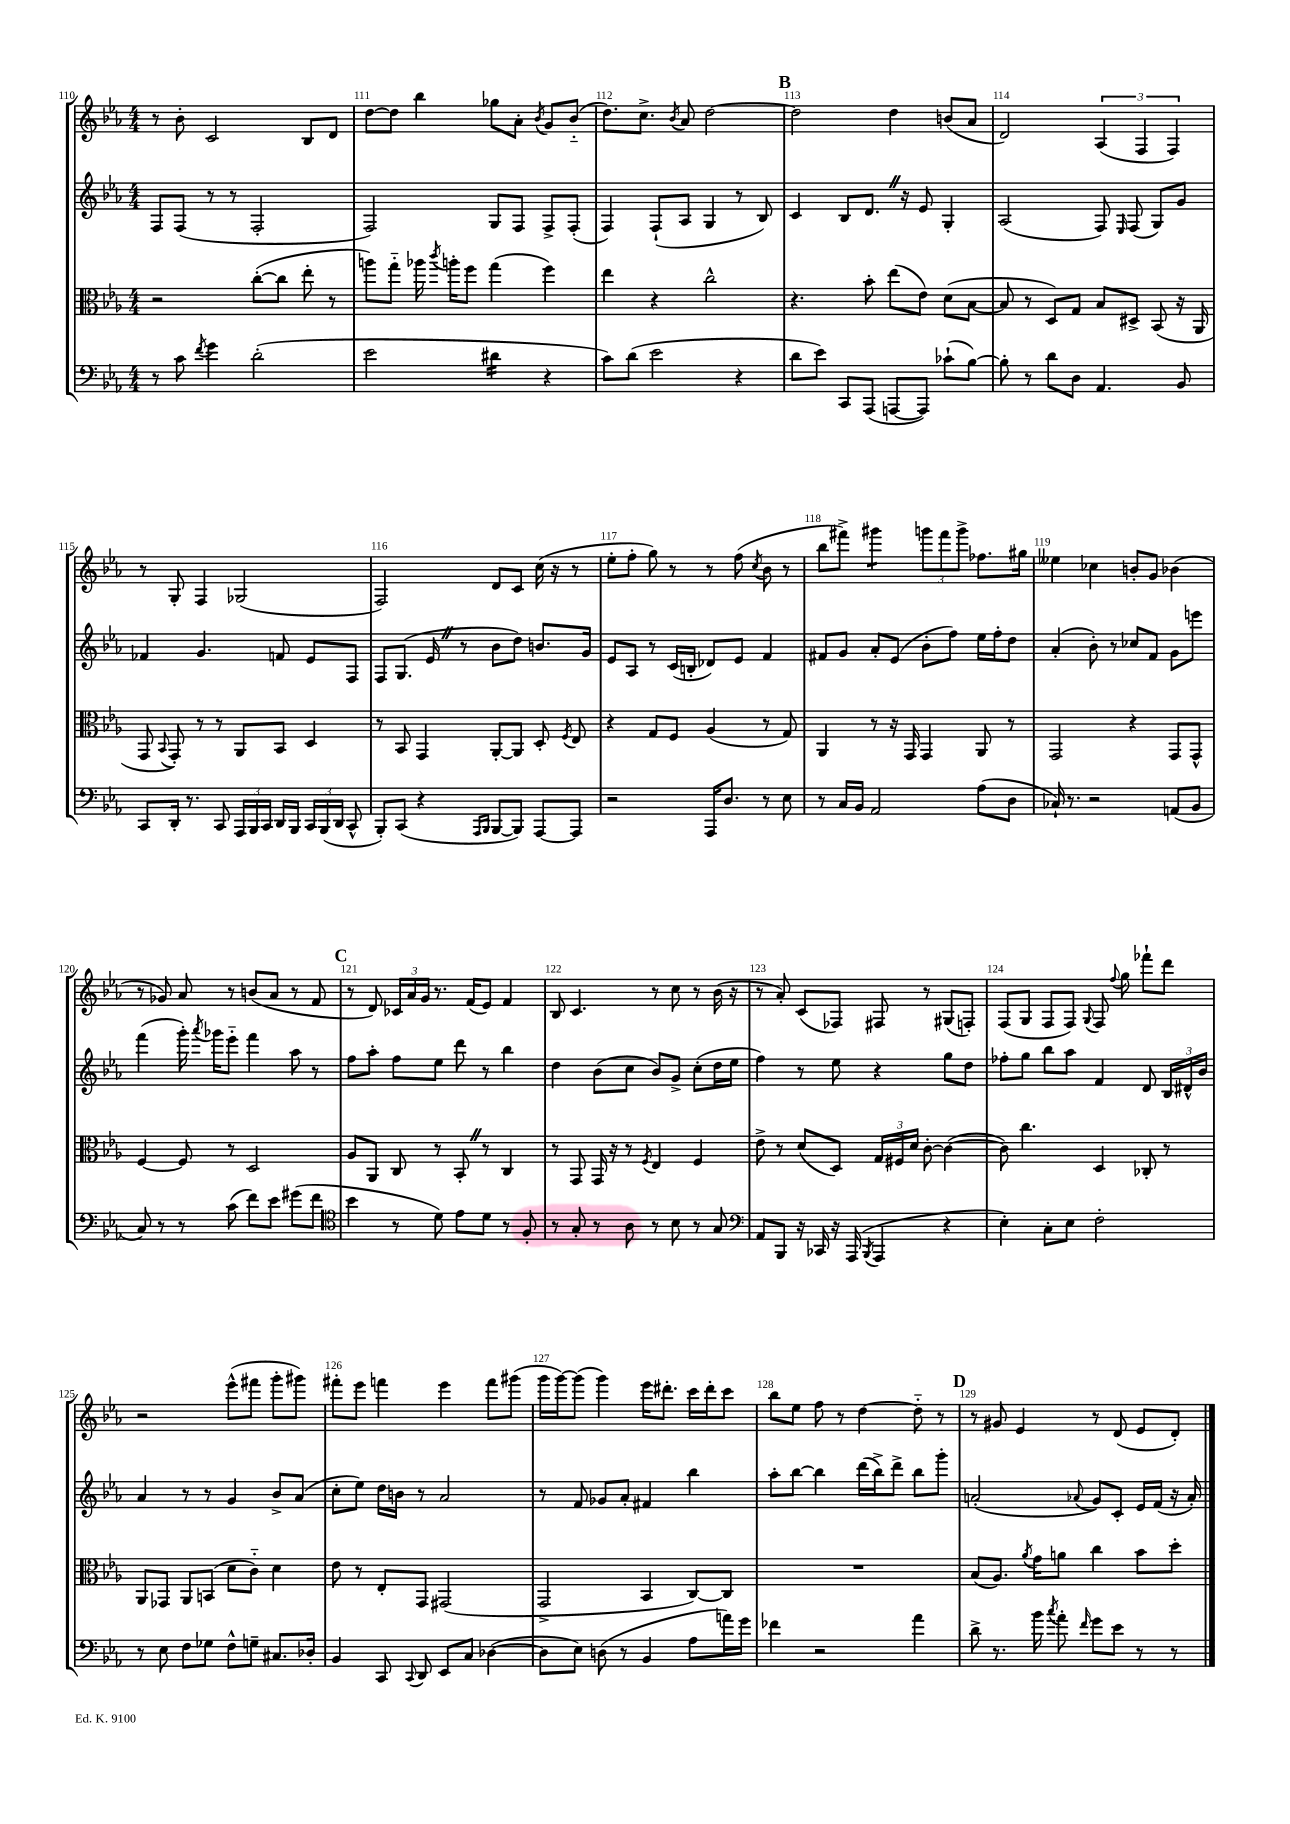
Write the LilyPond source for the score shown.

<<
\new StaffGroup <<
\new Staff = "s0" {
    \clef treble \key ees \major \numericTimeSignature \time 4/4
    \autoBeamOff r8 bes'8-. c'2 bes8[ d'8] |
    d''8[~ d''8] bes''4 ges''8[ aes'8]-. \acciaccatura { bes'8 } g'8[ bes'8]-_( |
    d''8.[) c''8.]-> \acciaccatura { bes'8 } aes'8 d''2~ |
    \mark \markup { \bold "B" } d''2 d''4 b'8[( aes'8] |
    d'2) \tuplet 3/2 { aes4( f4 f4) } |
    r8 g8-. f4 ges2( |
    f2) d'8[ c'8] c''16( r16 r8 |
    ees''8[-. f''8]-. g''8) r8 r8 f''8( \acciaccatura { c''8 } bes'8 r8 |
    bes''8[ fis'''8]->) gis'''4:8 \tuplet 3/2 { g'''8[ fis'''8 g'''8]-> } fes''8.[ gis''16] |
    eeses''4 ces''4 b'8[-. g'8] bes'4( |
    r8 ges'8) aes'8 r8 b'8[( aes'8] r8 f'8 |
    \mark \markup { \bold "C" } r8 d'8) \tuplet 3/2 { ces'16[ aes'16 g'16] } r8. f'16[( ees'8]) f'4 |
    bes8 c'4. r8 c''8 r8 bes'16( r16 |
    r8 aes'8-.) c'8[( fes8]) fis8 r8 gis8[( f8]-.) |
    f8[( g8] f8[ f8]) \appoggiatura { g8 } f8 \appoggiatura { f''8 } g''8 fes'''8[-! d'''8] |
    r2 ees'''8[-^( fis'''8] g'''8[-. gis'''8]) |
    fis'''8[-. ees'''8] f'''4 ees'''4 f'''8[ gis'''8]( |
    g'''16[ g'''16~) g'''8]( g'''4) ees'''16[ dis'''8.]-. c'''16[ dis'''16-. c'''8] |
    bes''8[ ees''8] f''8 r8 d''4~ d''8-_ r8 |
    \mark \markup { \bold "D" } r8 gis'8 ees'4 r8 d'8( ees'8[ d'8]-.) \bar "|." |
}
\new Staff = "s1" {
    \clef treble \key ees \major \numericTimeSignature \time 4/4
    \autoBeamOff f8[ f8]( r8 r8 f2-. |
    f2) g8[ f8] f8[-> f8]-.( |
    f4) f8[-!( aes8] g4 r8 bes8) |
    \mark \markup { \bold "B" } c'4 bes8[ d'8.] \once \override BreathingSign.text = \markup { \musicglyph "scripts.caesura.straight" } \breathe r16 ees'8 g4-. |
    aes2( f8) \grace { ees16 } f8( g8[) g'8] |
    fes'4 g'4. f'8 ees'8[ f8] |
    f8[ g8.]( ees'16 \once \override BreathingSign.text = \markup { \musicglyph "scripts.caesura.straight" } \breathe r8 bes'8[ d''8]) b'8.[ g'16] |
    ees'8[ aes8] r8 c'16[( b16]-. des'8[) ees'8] f'4 |
    fis'8[ g'8] aes'8[-. ees'8]( bes'8[-. f''8]) ees''16[ f''16-. d''8] |
    aes'4-.( bes'8-.) r8 ces''8[ f'8] g'8[ e'''8] |
    f'''4( g'''16-.) \acciaccatura { aes'''8 } ges'''16[ ees'''8]-_ f'''4 aes''8 r8 |
    \mark \markup { \bold "C" } f''8[ aes''8]-. f''8[ ees''8] d'''8 r8 bes''4 |
    d''4 bes'8[( c''8] bes'8[) g'8]-> c''8[-.( d''16 ees''16] |
    f''4) r8 ees''8 r4 g''8[ d''8] |
    fes''8[-. g''8] bes''8[ aes''8] f'4 d'8 \tuplet 3/2 { bes16[ dis'16-^ bes'16] } |
    aes'4 r8 r8 g'4 bes'8[-> aes'8]( |
    c''8[-. ees''8]) d''16[ b'16] r8 aes'2 |
    r8 f'8 ges'8[ aes'8]-. fis'4 bes''4 |
    aes''8[-. bes''8]~ bes''4 d'''16[( bes''16->) d'''8]-> bes''8[ g'''8]-. |
    \mark \markup { \bold "D" } a'2-.( \appoggiatura { aes'8 } g'8[) c'8]-. ees'16[ f'16]( r16 aes'16-.) \bar "|." |
}
\new Staff = "s2" {
    \clef alto \key ees \major \numericTimeSignature \time 4/4
    \autoBeamOff r2 c''8[~-.( c''8] ees''8-. r8 |
    a''8[) g''8]-_ aes''16 \acciaccatura { c'''8 } a''16[-. f''8] g''4( f''4) |
    ees''4 r4 c''2-^ |
    \mark \markup { \bold "B" } r4. bes'8-. ees''8[( ees'8]) d'8[( bes8]~ |
    bes8 r8 d8[) g8] bes8[ dis8]-> bes,8( r16 aes,16 |
    g,8 \appoggiatura { bes,8 } g,8-.) r8 r8 aes,8[ bes,8] d4 |
    r8 bes,8 g,4 aes,8[~-. aes,8] d8-. \acciaccatura { f8 } ees8 |
    r4 g8[ f8] aes4( r8 g8) |
    aes,4 r8 r16 g,16 g,4 aes,8 r8 |
    g,2 r4 g,8[ g,8]-^ |
    f4~ f8 r8 d2 |
    \mark \markup { \bold "C" } aes8[ aes,8] c8 r8 bes,8-. \once \override BreathingSign.text = \markup { \musicglyph "scripts.caesura.straight" } \breathe r8 c4 |
    r8 g,8 g,16 r16 r8 \acciaccatura { f8 } ees4 f4 |
    ees'8-> r8 d'8[( d8]) \tuplet 3/2 { g16[ fis16 d'16] } c'8~-. c'4~( |
    c'8) c''4. d4 ces8-. r8 |
    aes,8[ ges,8] aes,8[ b,8]( d'8[ c'8]-_) d'4 |
    ees'8 r8 ees8[-. g,8] gis,2( |
    g,2-> bes,4 c8[~) c8] |
    R1 |
    \mark \markup { \bold "D" } bes8[( aes8.]) \acciaccatura { aes'8 } g'16[ a'8] c''4 bes'8[ d''8]-. \bar "|." |
}
\new Staff = "s3" {
    \clef bass \key ees \major \numericTimeSignature \time 4/4
    \autoBeamOff r8 c'8 \acciaccatura { f'8 } g'4 d'2-.( |
    ees'2 dis'4:16 r4 |
    c'8[) d'8]( ees'2 r4 |
    \mark \markup { \bold "B" } d'8[ ees'8]) c,8[ aes,,8]( a,,8[~ a,,8]) ces'8[-!( bes8]~) |
    bes8-. r8 d'8[ d8] aes,4. bes,8 |
    c,8[ d,16]-. r8. c,8 \tuplet 3/2 { aes,,16[ bes,,16 c,16] } d,16[ bes,,16] \tuplet 3/2 { c,16[ bes,,16( d,16] } c,8-^ |
    bes,,8[-.) c,8]( r4 \grace { aes,,16[ bes,,16] } bes,,8[~ bes,,8]) aes,,8[~ aes,,8] |
    r2 aes,,16[ d8.] r8 ees8 |
    r8 c16[ bes,16] aes,2 aes8[( d8] |
    ces16-!) r8. r2 a,8[( bes,8] |
    c8) r8 r8 c'8( f'8[) ees'8] gis'8[( f'8] |
    \mark \markup { \bold "C" } \clef tenor bes'4 r8 d'8) ees'8[ d'8] r8 f8-. |
    r8 g8-. r8 aes8 r8 bes8 r8 g8 |
    \clef bass aes,8[ bes,,8] r16 ces,16 r16 aes,,16( \acciaccatura { bes,,8 } aes,,4 r4 |
    ees4-.) c8[-. ees8] f2-. |
    r8 ees8 f8[ ges8] f8[-^ g8]-- cis8.[ des16]-. |
    bes,4 c,8 \appoggiatura { c,8 } d,8 ees,8[ c8] des4~( |
    des8[ ees8]) d8( r8 bes,4 aes8[ a'16) g'16] |
    fes'4 r2 aes'4 |
    \mark \markup { \bold "D" } d'8-> r8. bes'16 \acciaccatura { c''8 } aes'8-. \grace { f'16 } g'8[ ees'8] r8 r8 \bar "|." |
}
>>
>>
\layout { \context { \Score currentBarNumber = #110 \override BarNumber.break-visibility = ##(#f #t #t) barNumberVisibility = #all-bar-numbers-visible } }
